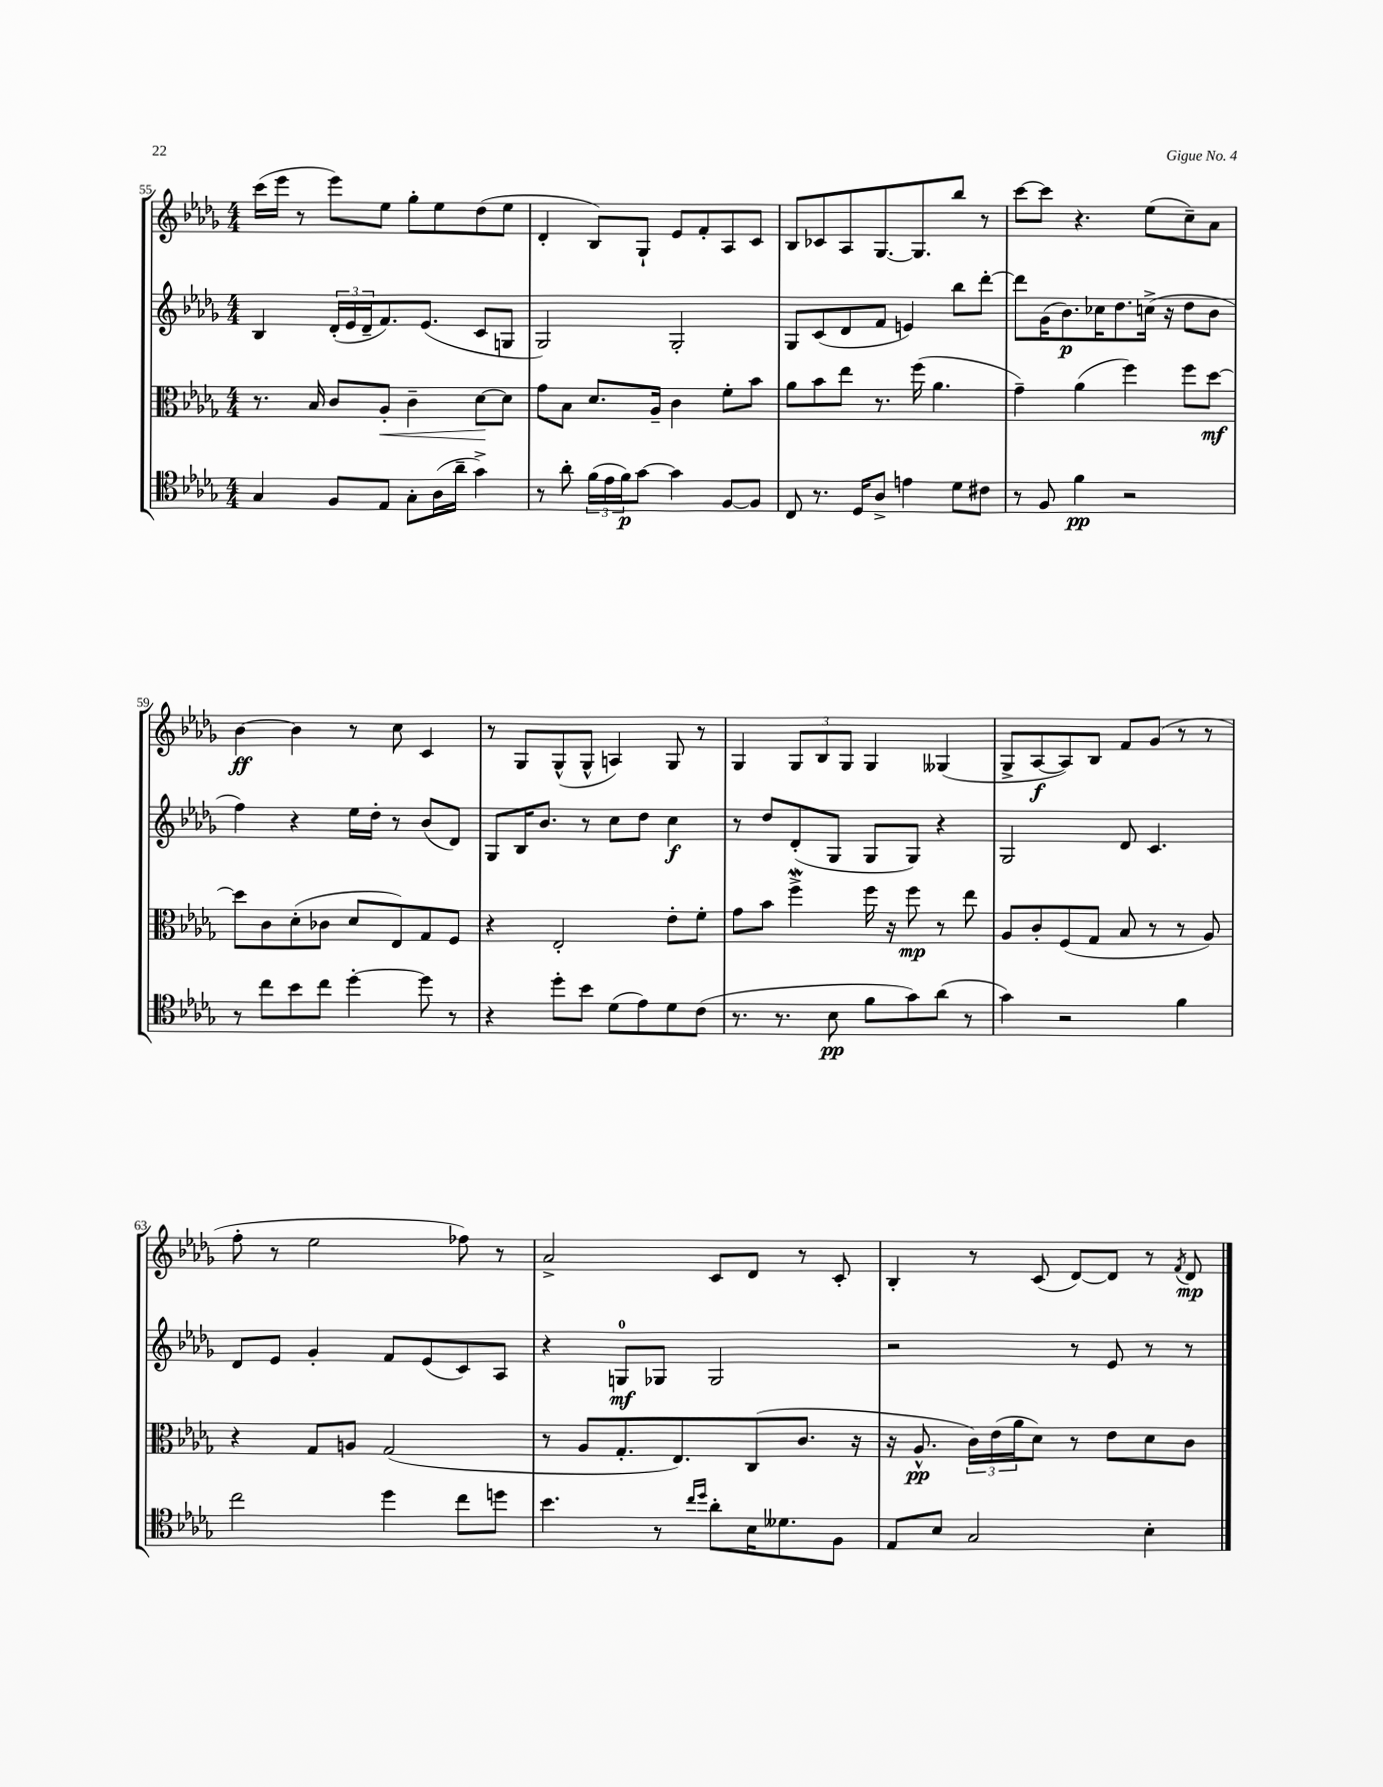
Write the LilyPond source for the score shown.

<<
\new StaffGroup <<
\new Staff = "s0" {
    \clef treble \key des \major \numericTimeSignature \time 4/4
    c'''16( ees'''16 r8 ees'''8) ees''8 ges''8-. ees''8 des''8( ees''8 |
    des'4-. bes8) ges8-! ees'8 f'8-. aes8 c'8 |
    bes8 ces'8 aes8 ges8.~ ges8. bes''8 r8 |
    c'''8~ c'''8 r4. ees''8( c''8--) aes'8 |
    bes'4~\ff bes'4 r8 c''8 c'4 |
    r8 ges8 ges8-^( ges8-^ a4) ges8 r8 |
    ges4 \tuplet 3/2 { ges8 bes8 ges8 } ges4 geses4( |
    ges8-> aes8~\f aes8) bes8 f'8 ges'8( r8 r8 |
    f''8-. r8 ees''2 fes''8) r8 |
    aes'2-> c'8 des'8 r8 c'8-. |
    bes4-. r8 c'8( des'8~) des'8 r8 \acciaccatura { f'8 } des'8\mp \bar "|." |
}
\new Staff = "s1" {
    \clef treble \key des \major \numericTimeSignature \time 4/4
    bes4 \tuplet 3/2 { des'16-.( ees'16 des'16-- } f'8.) ees'8.( c'8 g8 |
    ges2) ges2-. |
    ges8 c'8( des'8 f'8 e'4) bes''8 des'''8~-. |
    des'''8 ges'16( bes'8.\p) ces''16 des''8. c''16->( r16 des''8 bes'8 |
    f''4) r4 ees''16 des''16-. r8 bes'8( des'8) |
    ges8 bes16 bes'8. r8 c''8 des''8 c''4\f |
    r8 des''8 des'8-.( ges8 ges8 ges8) r4 |
    ges2 des'8 c'4. |
    des'8 ees'8 ges'4-. f'8 ees'8( c'8) aes8 |
    r4 g8-0\mf ges8 ges2 |
    r2 r8 ees'8 r8 r8 \bar "|." |
}
\new Staff = "s2" {
    \clef alto \key des \major \numericTimeSignature \time 4/4
    r8. bes16 c'8 aes8-.\< c'4-- des'8~\! des'8 |
    ges'8 bes8 des'8. aes16-- c'4 f'8-. bes'8 |
    aes'8 bes'8 ees''8 r8. f''16( aes'4. |
    ges'4--) aes'4( f''4) f''8 des''8~\mf |
    des''8 c'8 des'8-.( ces'8 des'8 ees8) ges8 f8 |
    r4 ees2-. ees'8-. f'8-. |
    ges'8 bes'8 f''4->\mordent f''16 r16 f''8\mp r8 ees''8 |
    aes8 c'8-. f8( ges8 bes8 r8 r8 aes8) |
    r4 ges8 a8 ges2( |
    r8 aes8 ges8.-. ees8.) c8( c'8. r16 |
    r16 aes8.-^\pp \tuplet 3/2 { c'16) ees'16( aes'16 } des'8) r8 ees'8 des'8 c'8 \bar "|." |
}
\new Staff = "s3" {
    \clef tenor \key des \major \numericTimeSignature \time 4/4
    ges4 f8 ees8 ges8-. aes16( aes'16-- ges'4->) |
    r8 aes'8-. \tuplet 3/2 { f'16( ees'16 f'16\p) } ges'8~ ges'4 f8~ f8 |
    c8 r8. des16 aes8-> e'4 des'8 cis'8 |
    r8 f8 f'4\pp r2 |
    r8 c''8 bes'8 c''8 des''4~-. des''8 r8 |
    r4 des''8-. bes'8 des'8( ees'8) des'8 c'8( |
    r8. r8. bes8\pp f'8 ges'8) aes'8( r8 |
    ges'4) r2 f'4 |
    c''2 des''4 c''8 d''8 |
    bes'4. r8 \grace { c''16 des''16 } aes'8-. bes16 deses'8. f8 |
    ees8 bes8 ges2 bes4-. \bar "|." |
}
>>
>>
\layout { \context { \Score currentBarNumber = #55 } }
